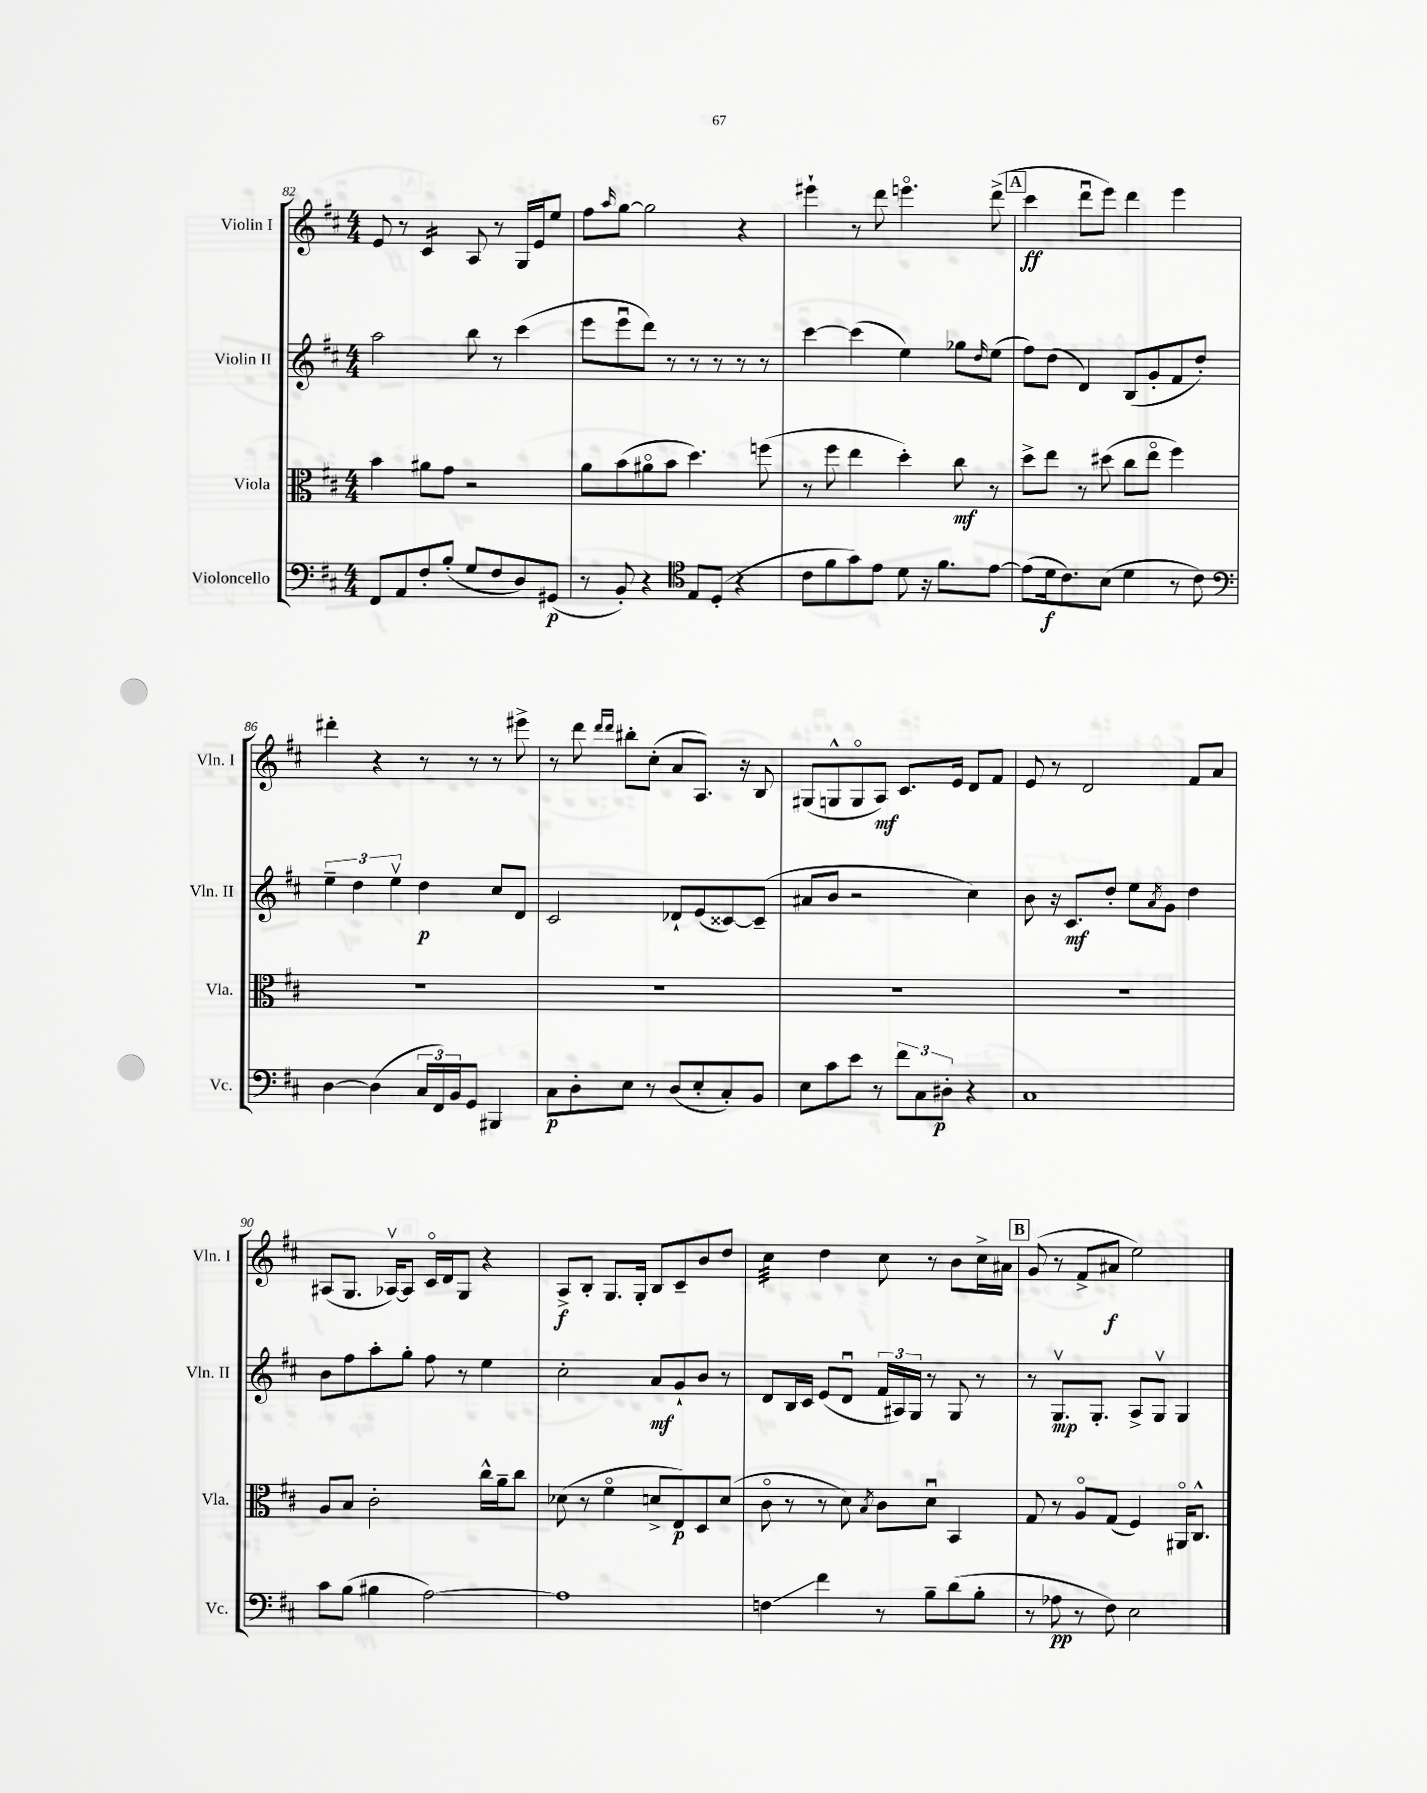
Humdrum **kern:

**kern	**kern	**kern	**kern
*staff4	*staff3	*staff2	*staff1
*clefF4	*clefC3	*clefG2	*clefG2
*k[f#c#]	*k[f#c#]	*k[f#c#]	*k[f#c#]
*M4/4	*M4/4	*M4/4	*M4/4
8FF#/L	4b\	2aa\	8e/
8AA/	.	.	8r
8F#'/	8a#\L	.	4c#/
(8B'/J	8g\J	.	.
8G/L	2r	8bb\	8A/
8F#/	.	8r	8r
8D/)	.	(4ccc#\	16G/LL
.	.	.	16e/J
(8GG#/J	.	.	8ee/J
=	=	=	=
8r	8a\L	8eee\L	8ff#\L
.	.	.	16qqaa/
8BB'/)	(8b\	8eeeu\	[8gg\J
4r	8a#o\	8ddd\J)	2gg\]
.	8b\J	8r	.
*clefC4	*	*	*
8E/L	4.dd\)	8r	.
(8D'/J	.	8r	.
4r	.	8r	4r
.	(8ff\	8r	.
=	=	=	=
8c#\L	8r	[4ccc#\	4eee#`\
8f#\	8ff#\	.	.
8g\)	4ee\	(4ccc#\]	8r
8e\J	.	.	8ddd\
8d\	4dd'\)	4ee\)	4.eeeo\
16r	.	.	.
8.f#\L	.	.	.
.	8cc#\	8gg-\L	.
.	.	16qqdd/	.
[8e\J	8r	(8ee\J	(8ddd^\
=	=	=	=
(8e\]L	8dd^\L	8ff#\L)	4ccc#\
16d\k	8ee\J	(8dd\J	.
8.c#\)	.	.	.
.	8r	4d/)	8dddu\L
(8B\J	(8dd#\	.	8eee\J)
4d\	8cc#\L	(8B/L	4ddd\
.	8eeo\J	8g'/	.
8r	4ff#\)	8f#/	4eee\
8c#\)	.	8dd'/J)	.
=	=	=	=
*clefF4	*	*	*
[4D\	1r	6ee~\	4ddd#'\
.	.	6dd\	.
(4D\]	.	.	4r
.	.	6eev\	.
24C#/LL	.	4dd\	8r
24FF#/)	.	.	.
24BB/J	.	.	.
8GG/J	.	.	8r
4BBB#/	.	8cc#/L	8r
.	.	8d/J	8eee#^\
=	=	=	=
8C#\L	1r	2c#/	8r
8D'\	.	.	8ddd\
.	.	.	16qqddd/LL
.	.	.	16qqddd/JJ
8E\J	.	.	8bb#'\L
8r	.	.	(8cc#'\J
(8D/L	.	8d-`/L	8a/L
8E'/	.	(8e/	8.A/J)
8C#'/)	.	[8c##/)	.
.	.	.	16r
8BB/J	.	(8c##~/]J	8B/
=	=	=	=
8E\L	1r	8a#/L	(8G#/L
8c#\	.	8b/J	8G^^/
8e\J	.	2r	8Go/
8r	.	.	8A/J)
12f#\L	.	.	8.c#/L
12C#\	.	.	.
12D#'\J	.	.	.
.	.	.	16e/Jk
4r	.	4cc#\)	8d/L
.	.	.	8f#/J
=	=	=	=
1C#	1r	8b\	8e/
.	.	16r	8r
.	.	8.c#/L	.
.	.	.	2d/
.	.	8dd'/J	.
.	.	8ee\L	.
.	.	8qa/	.
.	.	8g\J	.
.	.	4dd\	8f#/L
.	.	.	8a/J
=	=	=	=
8c#\L	8A/L	8b\L	(8A#/L
(8B\J	8B/J	8ff#\	8.G/J
4B#\	2c#'\	8aa'\	.
.	.	.	[16A-v/LK)
.	.	8gg'\J	8A-/]J
[2A\)	.	8ff#\	16c#o/LL
.	.	.	16d/J
.	.	8r	8G/J
.	16cc#^^\LL	4ee\	4r
.	16a~\J	.	.
.	8cc#\J	.	.
=	=	=	=
1A]	(8d-\	2cc#'\	8A^/L
.	8r	.	8B'/J
.	4f#o\	.	8.G/L
.	.	.	16G'/Jk
.	8d^/L	8a/L	8B/L
.	8E/)	8g`/	8c#~/
.	8D/	8b/J	8b/
.	(8d/J	8r	8dd/J
=	=	=	=
4F\	8c#o\	8d/L	4cc#\
.	8r	16B/L	.
.	.	16c#/JJ	.
4f#\	8r	(8e/L	4dd\
.	8d\)	8du/J	.
.	8qB/	.	.
8r	8c#\L	24f#/LL	8cc#\
.	.	24A#/)	.
.	.	24G/JJ	.
8B~\L	8du\J	8r	8r
(8d\	4BB/	8G/	8b\L
8B'\J	.	8r	16cc#^\L
.	.	.	16a#\JJ
=	=	=	=
8r	8G/	8r	(8g/
8A-\	8r	8.Gv/L	8r
8r	8Ao/L	.	8f#^/L
.	.	8.G'/J	.
8F#\)	(8G/J	.	8a#/J
2E\	4F#/)	8A^/L	2ee\)
.	.	8Gv/J	.
.	16AA#o/LK	4G/	.
.	8.C#^^/J	.	.
==	==	==	==
*-	*-	*-	*-
